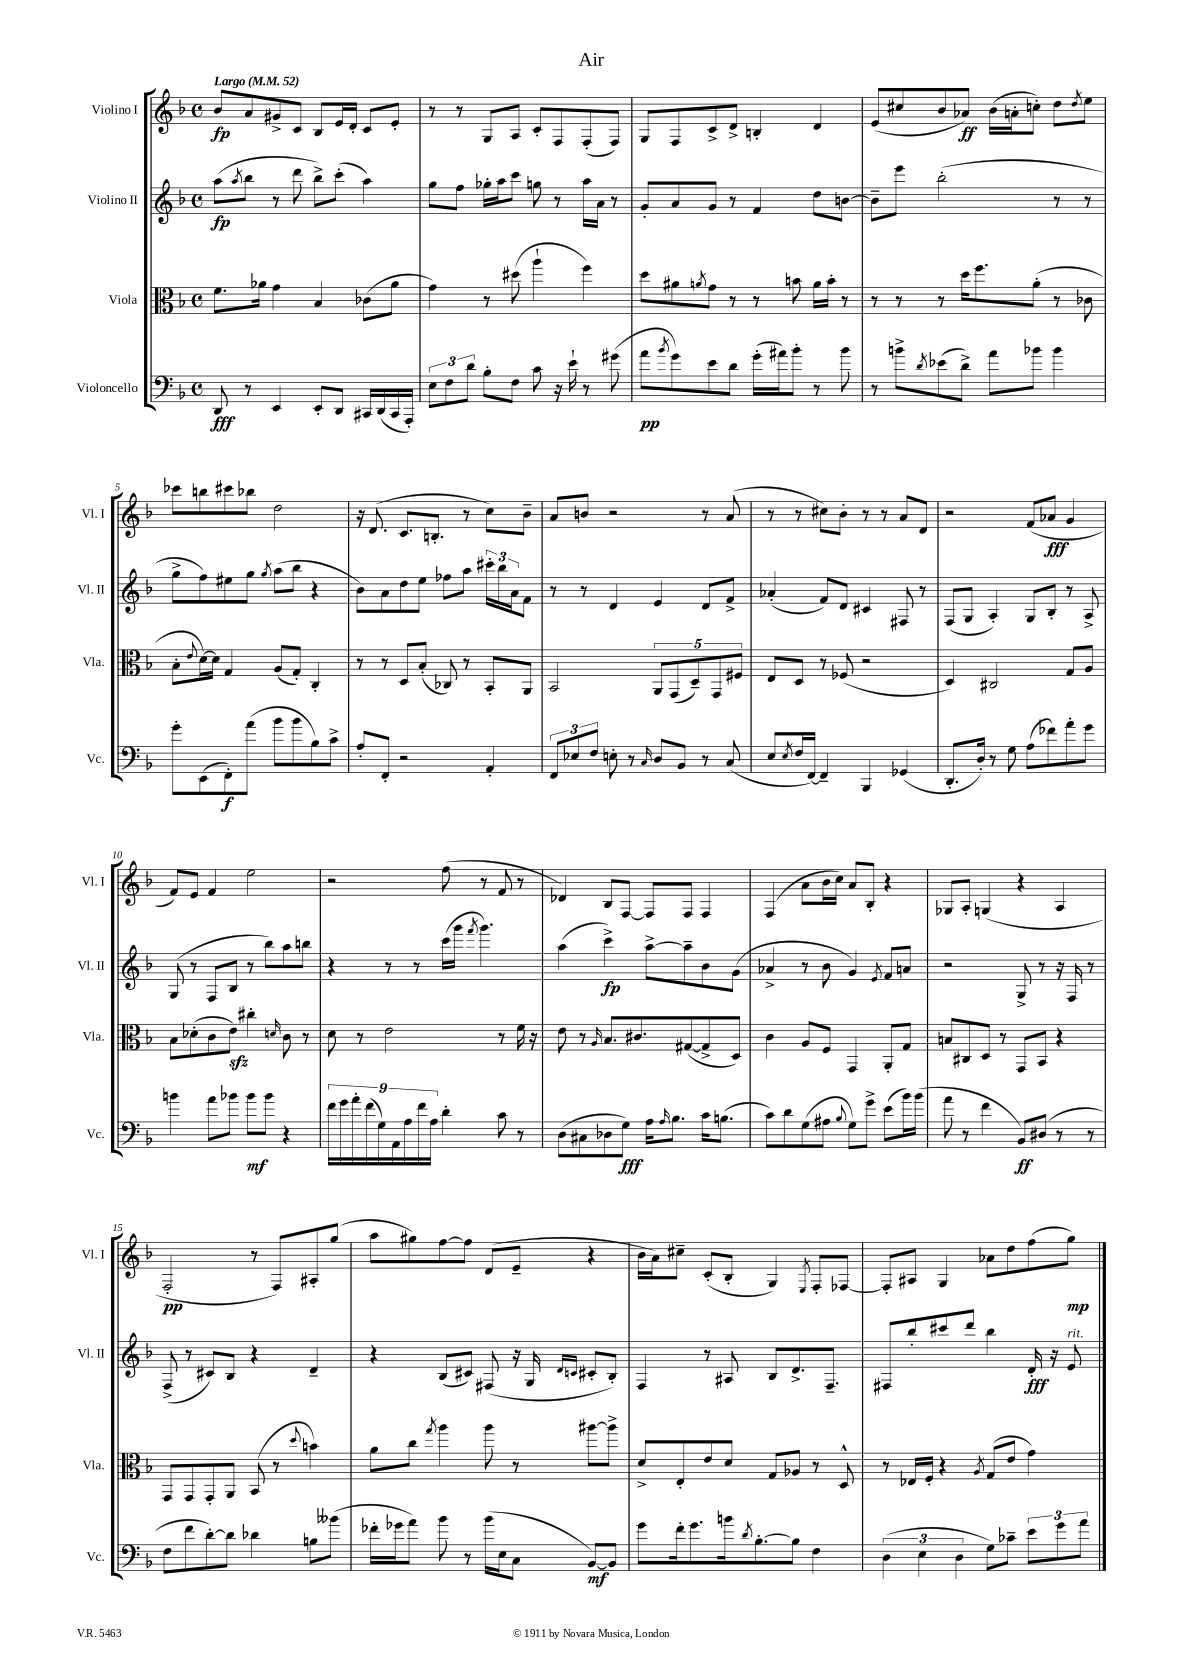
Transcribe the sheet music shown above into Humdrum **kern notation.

**kern	**kern	**kern	**kern
*staff4	*staff3	*staff2	*staff1
*clefF4	*clefC3	*clefG2	*clefG2
*k[b-]	*k[b-]	*k[b-]	*k[b-]
*M4/4	*M4/4	*M4/4	*M4/4
*met(c)	*met(c)	*met(c)	*met(c)
*MM52	*MM52	*MM52	*MM52
8DD	8.f	(8aa	8b-
.	.	8qaa	.
8r	.	8bb-	8a
.	16a-	.	.
4EE	4g	8r	8g#^
.	.	8ddd	8c
8EE'	4B-	8bb-^)	8B-
8DD	.	(8ccc'	16e
.	.	.	16d'
16CC#	(8c-	4aa)	8c
(16DD	.	.	.
16CC#	8a-	.	8e'
16AAA')	.	.	.
=	=	=	=
12E	4g)	8gg	8r
12F	.	.	.
.	.	8ff	8r
12d	.	.	.
8B-'	8r	16gg-'	8G
.	.	16aa	.
8F	(8dd#	8ccc	8A
8c	4aa`	8gg	8c'
16r	.	8r	8F
16e`	.	.	.
8r	4ff)	16aa	(8F'
.	.	16a	.
(8g#	.	8r	8F)
=	=	=	=
8a	8dd	8g'	8G
8qb-	.	.	.
8g)	8a#	8a	8F
.	8qa	.	.
8e	8g	8g	8c^
8d	8r	8r	8d^
(16g'	8r	4f	4B'
16a#)	.	.	.
8b-'	8b	.	.
8r	16a	8dd	4d
.	16b'	.	.
8b-	8r	[8b	.
=	=	=	=
8r	8r	8b~]	(8e
8b^	8r	8eee	8cc#
8qd	.	.	.
(8e-	8r	(2bb-'	8b-
8d^)	16dd	.	8a-)
.	8.ff	.	.
8a	.	.	(16b-
.	.	.	16a'
8b-	(8a'	.	8cc')
4b-	8r	8r	8dd
.	.	.	8qdd
.	8c-	8r	8ee
=	=	=	=
8g'	8B-'	8gg^	8ccc-
.	8qqe	.	.
(8EE	[16d)	8ff)	8bb
.	16d]	.	.
8FF')	4G	8ee#	8ccc#
(8a	.	8gg	8bb-
.	.	8qgg	.
8b-	(8A	(8aa	2dd
8b-	8G')	8bb-	.
8B-)	4C'	4r	.
8c^	.	.	.
=	=	=	=
8A'	8r	8b-)	16r
.	.	.	(8.d
8FF'	8r	8a	.
2r	8D	8dd	8.c
.	(8B-'	8ee	.
.	.	.	8.B'
.	8C-)	8ff-	.
.	8r	8aa	8r
4AA'	8BB-'	24ccc#'	8cc)
.	.	24bb-	.
.	.	24a	.
.	8AA	8f	8b-~
=	=	=	=
12FF	2BB-	8r	8a
12E-	.	.	.
.	.	8r	8b
12F	.	.	.
8E'	.	4d	2r
8r	.	.	.
16qqC	.	.	.
8D	10AA	4e	.
.	(10GG	.	.
8BB-	.	.	.
.	10D~)	.	.
8r	.	8d	8r
.	10GG	.	.
(8C	.	8f^	(8a
.	10F#	.	.
=	=	=	=
8E	8E	(4a-'	8r
8qE	.	.	.
16F	8D	.	8r
[16FF)	.	.	.
4FF~]	8r	8f)	8cc#)
.	(8F-	8d	8b-'
4BBB-	2r	4c#	8r
.	.	.	8r
(4GG-	.	8F#	8a
.	.	8r	8d
=	=	=	=
8.DD'	4D)	(8F	2r
.	.	8G	.
16D')	.	.	.
8r	2C#	4A')	.
8G	.	.	.
(8A	.	8G	(8f
8f-)	.	8B-'	8a-
8a'	8G	8r	4g
8g	8A	8A^	.
=	=	=	=
4b	8B-	(8G	8f)
.	(8d-'	8r	8e
8a	8c	8F	4f
8b-	8e)	8B-	.
8b-	4cc#'	8r	2ee
8b-	.	8bb-)	.
.	16qqd	.	.
4r	8c	8aa	.
.	8r	8bb	.
=	=	=	=
18f	8d	4r	2r
18g	.	.	.
18a'	.	.	.
.	8r	.	.
(18f	.	.	.
18G)	.	.	.
.	2e	8r	.
18AA	.	.	.
18A	.	.	.
.	.	8r	.
18f	.	.	.
18A	.	.	.
4d'	.	(16ccc	(8ff
.	.	16ggg	.
.	.	8qfff	.
.	.	4.ggg)	8r
8c	8r	.	8f
8r	16f	.	8r
.	16r	.	.
=	=	=	=
(8D	8e	(4aa	4d-)
8C#	8r	.	.
.	16qqA	.	.
8D-	8.B-	4ccc^)	8B-
8G)	.	.	[8F
.	8.c#	.	.
16A	.	[8aa^	8F]
16qqA	.	.	.
8.B-	.	.	.
.	([8G#	8aa~]	8F
16c	8G#^]	8b-	4F
(8.B	.	.	.
.	8D)	(8g	.
=	=	=	=
8c)	4c	4a-^	(4F
8d	.	.	.
(8G	8A	8r	8a
8A#	8F	8b-	16b-
.	.	.	16cc)
8qqB-	.	.	.
8G)	4GG	4g)	8a
8g^	.	.	8B-'
.	.	8qe	.
(8e	8AA'	8f	4r
16b-)	8G	8a	.
(16b-	.	.	.
=	=	=	=
8a	8B	2r	8G-
8r	8C#	.	8A'
4f	8D	.	(4G
.	8r	.	.
8BB-)	8GG	8G^	4r
(8D#	8BB-	8r	.
8r	4r	16r	4A
.	.	16F	.
8r	.	8r	.
=	=	=	=
8F	8GG	(8F^	2F'
8f	8GG	8r	.
[8d')	8GG'	8c#)	.
8d]	8AA	8B-	.
4d-	(8BB-	4r	8r
.	8r	.	8F)
.	8qqdd	.	.
8B	4b)	4d~	8A#'
(8b--	.	.	(8gg
=	=	=	=
16f-'	8a	4r	8aa
16g-	.	.	.
8a)	8cc	.	8gg#)
.	8qgg	.	.
8b-	4aa	(8B-	[8ff
8r	.	8c#)	8ff]
(16b-	8aa	(8F#	(8d
16E	.	.	.
8C	8r	16r	8e~
.	.	16G	.
.	.	16qqd	.
.	.	16qqc	.
[8BB-)	[8aa#	8c#'	4r
8BB-]	8aa#^]	8B-')	.
=	=	=	=
8g	8d^	4F	16b-
.	.	.	16a)
16f'	8E'	.	8cc#~
8.g	.	.	.
.	8e	8r	(8c'
16b	8d	8A#	8B-'
8qd	.	.	.
[8.B-'	.	.	.
.	8G	8B-	4G)
8B-]	8A-	8.d^	.
.	.	.	8qE
4F	8r	.	8F'
.	.	8.F~	.
.	8D^^	.	[8F-
=	=	=	=
(6D	8r	8F#	8F-']
.	16E-	8bb-'	8A#
6E	.	.	.
.	16F'	.	.
.	4r	8ccc#	4G
6D	.	.	.
.	.	8ddd	.
.	8qA	.	.
8G)	(8G	4bb-	8a-
8c-~	8e	.	8dd
12e	4g)	16d'	(8ff
.	.	16r	.
12g	.	.	.
.	.	8e	8gg)
12a	.	.	.
==	==	==	==
*-	*-	*-	*-
